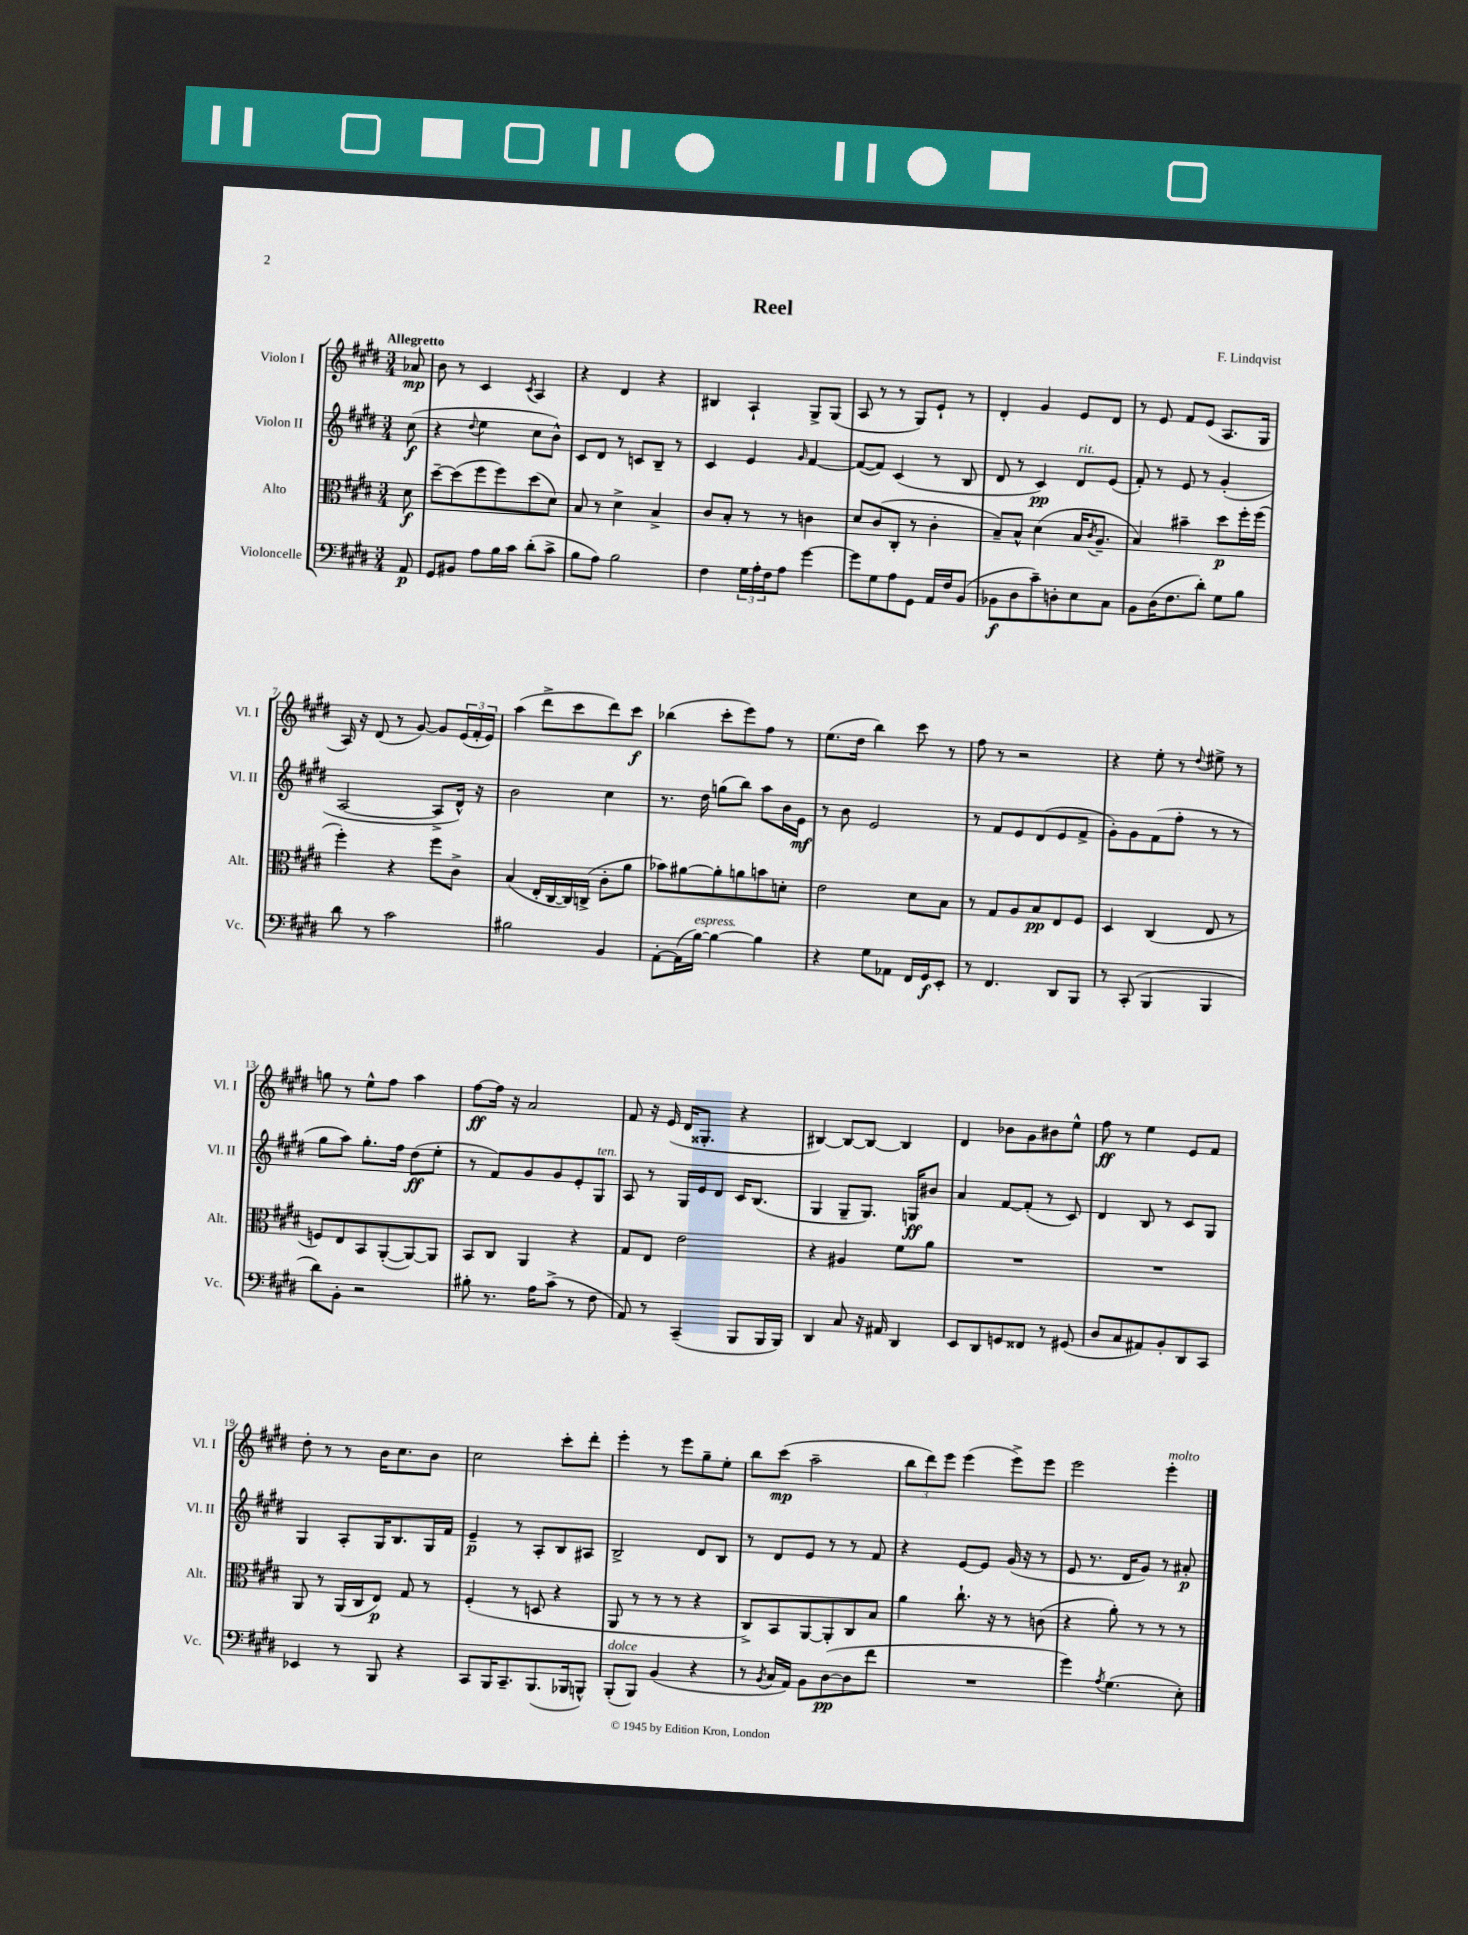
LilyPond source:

\header { title = "Reel" composer = "F. Lindqvist" }
<<
\new StaffGroup <<
\new Staff = "s0" \with { instrumentName = "Violon I" shortInstrumentName = "Vl. I" } {
    \clef treble \key e \major \numericTimeSignature \time 3/4 \partial 8 \tempo "Allegretto"
    aes'8\mp |
    b'8 r8 cis'4 \acciaccatura { cis'8 } a4 |
    r4 dis'4 r4 |
    bis4 a4-! gis8-> gis8( |
    a8 r8 r8 gis8) e'8-! r8 |
    dis'4-. gis'4 e'8 dis'8 |
    r8 e'8 fis'8 e'8( a8. gis16 |
    a16) r16 dis'8( r8 gis'8~) gis'8 \tuplet 3/2 { e'16( fis'16-. e'16) } |
    a''4( dis'''8-> cis'''8 dis'''8) cis'''8\f |
    bes''4( cis'''8-. e'''8) fis''8 r8 |
    e''8.( dis''16 b''4) cis'''8 r8 |
    fis''8 r8 r2 |
    r4 e''8-. r8 \appoggiatura { dis''8 } eis''8-> r8 |
    g''8 r8 e''8-^ fis''8 a''4 |
    fis''8~\ff fis''16 r16 a'2 |
    fis'8 r16 e'16( dis'16 gisis8.-. r4 |
    bis4~) bis8~ bis8~ bis4 |
    dis'4 bes'8 gis'8 bis'8 e''8-^ |
    fis''8\ff r8 e''4 e'8 fis'8 |
    dis''8-. r8 r8 b'16 cis''8. b'8 |
    cis''2 cis'''8-. dis'''8-. |
    e'''4-. r8 e'''8 gis''8-- e''8-. |
    b''8 cis'''8\mp( a''2-- |
    \tuplet 3/2 { b''8 dis'''8) e'''8 } e'''4( e'''8->) e'''8 |
    e'''2 e'''4-.^\markup { \italic "molto" } \bar "|." |
}
\new Staff = "s1" \with { instrumentName = "Violon II" shortInstrumentName = "Vl. II" } {
    \clef treble \key e \major \numericTimeSignature \time 3/4 \partial 8
    cis''8\f( |
    r4 \appoggiatura { dis''8 } e''4 cis''8 b'8-^) |
    cis'8 dis'8 r8 c'8 b8-- r8 |
    cis'4 e'4 \grace { gis'16 } fis'4~ |
    fis'8~( fis'8) cis'4( r8 b8 |
    dis'8 r8 cis'4\pp) dis'8^\markup { \italic "rit." } e'8( |
    fis'8-.) r8 e'8 r8 gis'4-.( |
    a2~ a8-> dis'16-^) r16 |
    b'2 cis''4 |
    r8. dis''16 g''8( b''8) a''8 b'16 e'16\mf |
    r8 b'8 e'2 |
    r8 fis'8 e'8 dis'8( e'8 fis'8-> |
    gis'8-.) gis'8 fis'8( fis''8-. r8 r8 |
    gis''8 a''8) gis''8.-. fis''16 dis''8\ff( e''8-. |
    r8 fis'8) gis'8 gis'8 e'8-. gis8^\markup { \italic "ten." } |
    a8 r8 gis16 e'16 dis'8 cis'16 b8.( |
    gis4 gis8-- gis8.) g16\ff bis'8 |
    a'4 fis'8~ fis'8-.( r8 cis'8) |
    dis'4 b8 r8 cis'8 gis8 |
    gis4 a8-. gis16 b8. gis16 fis'16 |
    e'4--\p r8 a8-. b8 ais8 |
    b2-> dis'8 b8 |
    r8 dis'8 e'8 r8 r8 fis'8 |
    r4 e'8~ e'8 gis'16( r16 r8 |
    e'8 r8. dis'16 gis'8) r8 ais'8-.\p \bar "|." |
}
\new Staff = "s2" \with { instrumentName = "Alto" shortInstrumentName = "Alt." } {
    \clef alto \key e \major \numericTimeSignature \time 3/4 \partial 8
    dis'8\f |
    dis''8~-- dis''8( fis''8 fis''8) dis''8( dis'8) |
    b8 r8 dis'4-> b4-> |
    cis'8 b8-. r8 r8 c'4 |
    dis'8 cis'8( cis8-. r8 cis'4-. |
    b8--) b8-^ dis'4( b16 \acciaccatura { cis'8 } a8.-- |
    b4) bis'4-- dis''8\p fis''16-. fis''16( |
    fis''4-.) r4 fis''8 cis'8-> |
    b4( e16-. cis16~ cis16) c16->( cis'8-. a'8 |
    bes'8) ais'8~ ais'8-. a'8 b'8 d'8-. |
    e'2 dis'8 b8 |
    r8 gis8 a8 b8\pp e8 fis8 |
    dis4 cis4( e8 r8 |
    f8) e8 b,8 a,8~-.( a,8~) a,8 |
    b,8 cis8 a,4 r4 |
    gis8 e8 e'2 |
    r4 ais4 fis'8 a'8 |
    R2. |
    R2. |
    a,8 r8 a,16( cis16 e8\p) gis8 r8 |
    fis4-.( r8 d8 r4 |
    a,8 r8 r8 r8 r4 |
    cis8->) b,8 a,8~ a,8-. cis8 b8 |
    a'4 cis''8.-! r16 r8 c'8( |
    r4 a'8-.) r8 r8 r8 \bar "|." |
}
\new Staff = "s3" \with { instrumentName = "Violoncelle" shortInstrumentName = "Vc." } {
    \clef bass \key e \major \numericTimeSignature \time 3/4 \partial 8
    a,8\p |
    gis,8 bis,8 a8 b16 cis'16 dis'8-.( cis'8-> |
    b8 a8) b2 |
    fis4 \tuplet 3/2 { gis16 a16-. fis16 } a8 gis'4~ |
    gis'8 gis8 a8 gis,8 a,16 fis16 b,8( |
    bes,8\f dis8 cis'8--) d8-. e8 cis8 |
    b,8 dis16( fis8. dis'8-.) gis8 b8 |
    dis'8 r8 cis'2 |
    bis2 b,4 |
    a,8~-. a,16( b16~^\markup { \italic "espress." }) b4~ b4 |
    r4 gis8 aes,8 fis,16 gis,16\f e,8-. |
    r8 fis,4. dis,8 b,,8 |
    r8 cis,8-.( b,,4 b,,4 |
    dis'8) b,8-. r2 |
    bis8-. r8. a16 cis'8->( r8 fis8 |
    a,8) r8 cis,4--( b,,8 b,,16 b,,16) |
    dis,4 cis8 r16 ais,16 dis,4 |
    e,8 dis,8 g,8 fisis,8 r8 gis,8( |
    dis8 cis8 ais,8) b,8-. dis,8 cis,8 |
    ees,4 r8 b,,8 r4 |
    cis,8 b,,16 cis,8.-- b,,8.( bes,,16 b,,8-^) |
    b,,8-.^\markup { \italic "dolce" }( b,,8) b,4( r4 |
    r8 \acciaccatura { b,8 } cis16 a,16) b,8 dis8~\pp( dis8 fis'8 |
    R2. |
    gis'4) \acciaccatura { a8 } gis4.( e8-.) \bar "|." |
}
>>
>>
